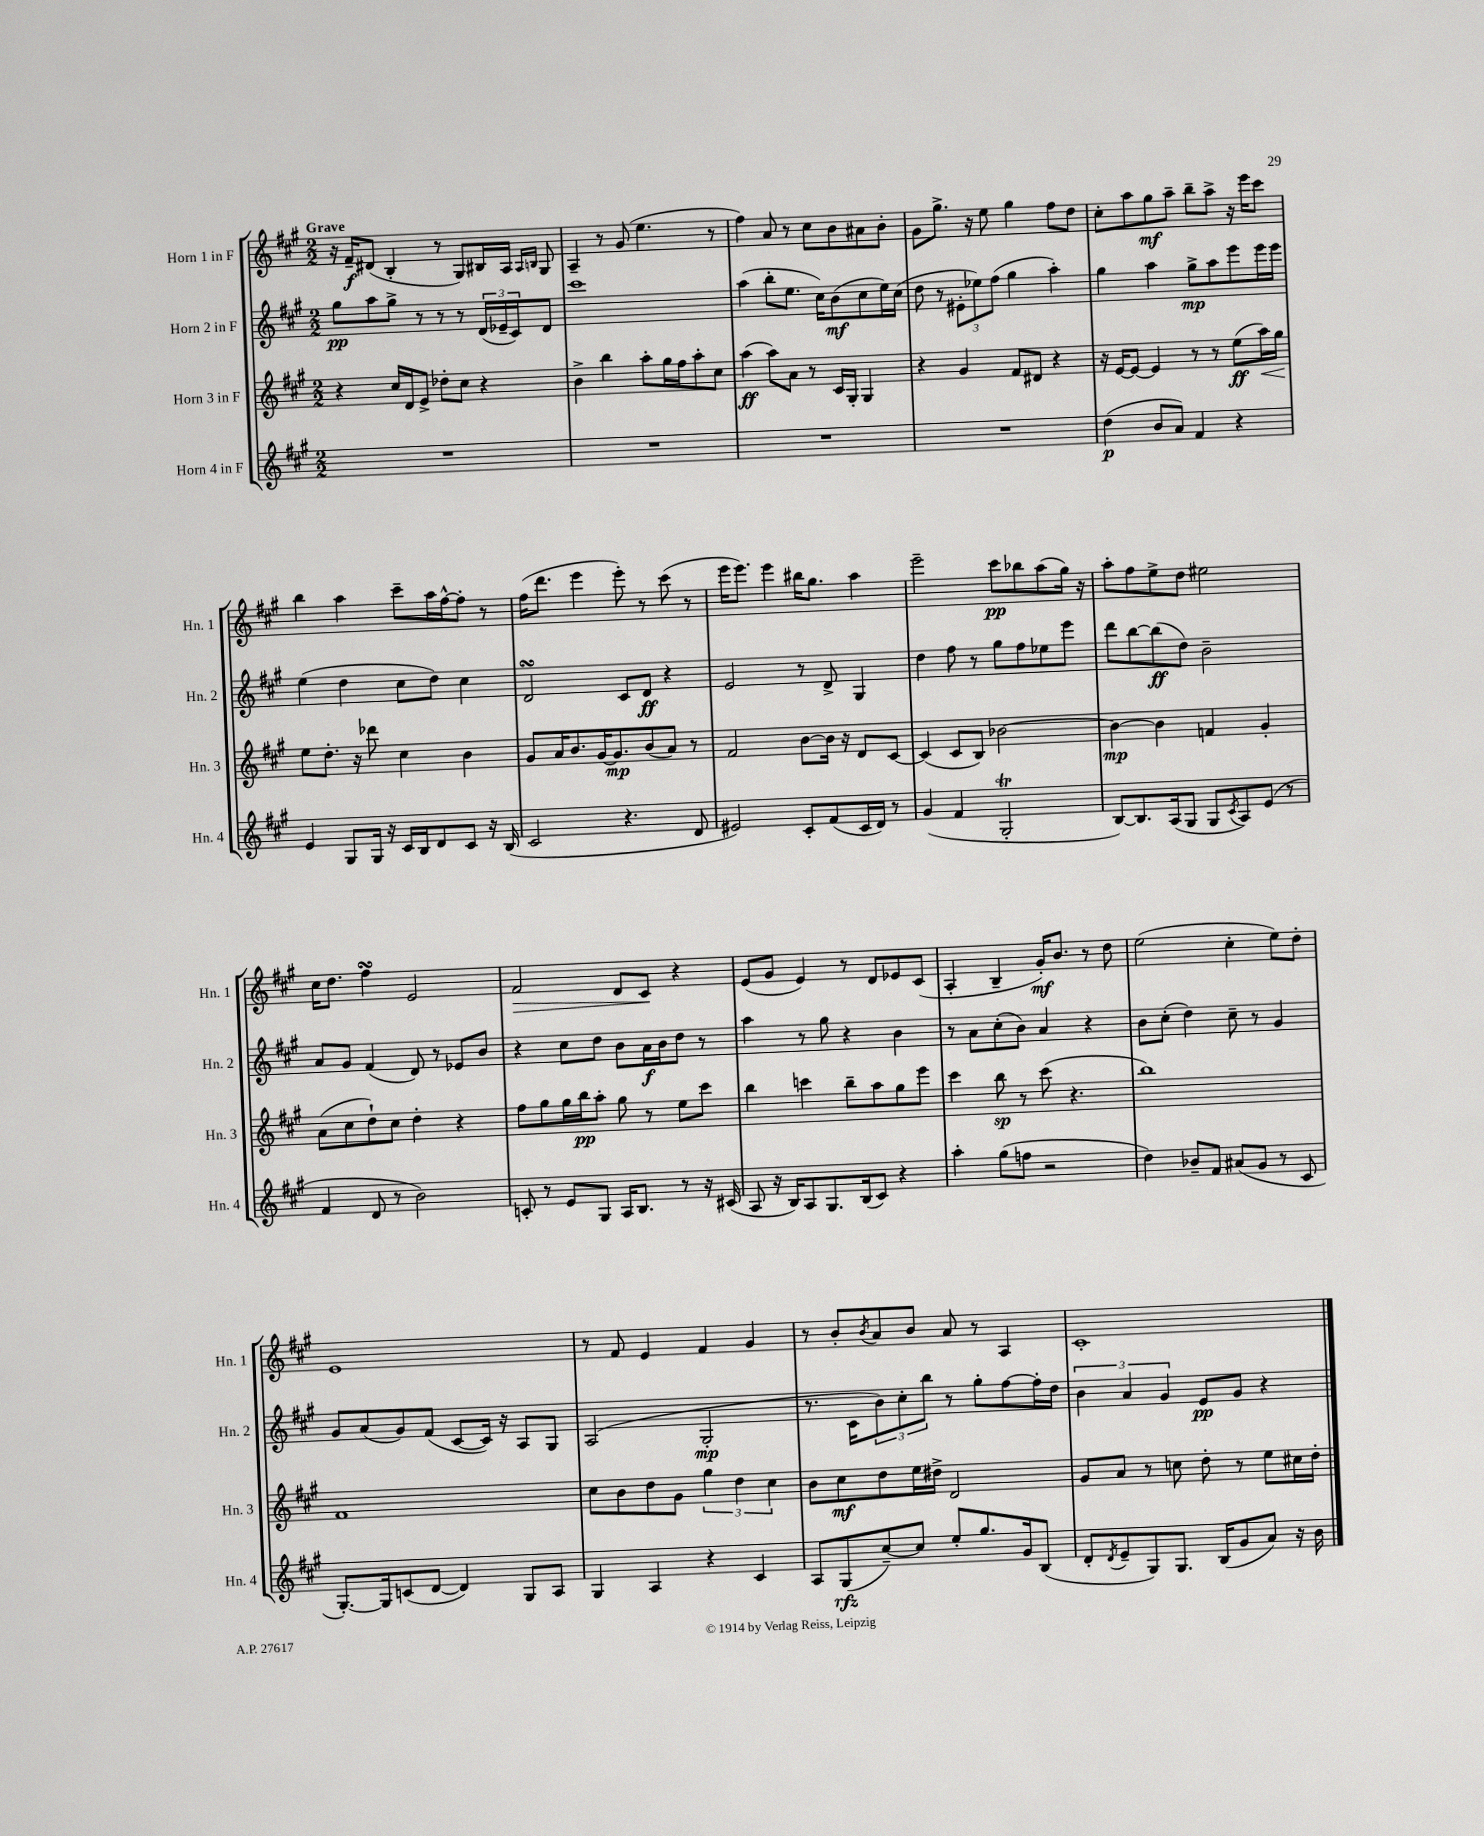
<<
\new StaffGroup <<
\new Staff = "s0" \with { instrumentName = "Horn 1 in F" shortInstrumentName = "Hn. 1" } {
    \clef treble \key a \major \numericTimeSignature \time 2/2 \tempo "Grave"
    r16 fis'16--\f dis'8( b4-. r8 gis8) bis16 a16 \grace { a16 b16 } gis8 |
    a4-- r8 gis'8( e''4. r8 |
    fis''4) a'8 r8 cis''8 b'8 ais'8 b'8-. |
    gis'8 gis''8.-> r16 e''8 gis''4 fis''8 d''8 |
    cis''8-. a''8 gis''8\mf a''8-- b''8-- a''8-> r16 e'''16 cis'''8 |
    b''4 a''4 cis'''8-- a''16 fis''16~-^ fis''8-. r8 |
    fis''16( d'''8. e'''4 e'''8-.) r8 cis'''8( r8 |
    e'''16 e'''8.) e'''4 bis''16 gis''8. a''4 |
    e'''2-- cis'''8\pp bes''8 a''8( gis''16) r16 |
    a''8-. fis''8 e''8-> d''8 eis''2 |
    cis''16 d''8. fis''4\turn e'2 |
    fis'2\> d'8 cis'8\! r4 |
    e'8( gis'8 e'4) r8 d'8 ees'8 cis'8( |
    a4-. b4-- gis'16-.\mf) b'8. r8 d''8 |
    e''2( cis''4-. e''8) d''8-. |
    e'1 |
    r8 fis'8 e'4 fis'4 gis'4 |
    r8 b'8-. \acciaccatura { b'8 } a'8 b'8 a'8 r8 a4 |
    cis'1-. \bar "|." |
}
\new Staff = "s1" \with { instrumentName = "Horn 2 in F" shortInstrumentName = "Hn. 2" } {
    \clef treble \key a \major \numericTimeSignature \time 2/2
    gis''8\pp a''8 gis''8-> r8 r8 r8 \tuplet 3/2 { d'16( ees'16-- cis'16) } d'8 |
    cis'''1 |
    a''4( b''8-. e''8. cis''16) b'8\mf( cis''8 e''16) cis''16( |
    d''8 r8 \tuplet 3/2 { eis'8-. ees''8) fis''8( } gis''4 a''4-.) |
    gis''4 a''4 gis''8->\mp a''8 e'''8 e'''16 e'''16 |
    e''4( d''4 cis''8 d''8) cis''4 |
    d'2\turn cis'8 d'8\ff r4 |
    e'2 r8 d'8-> gis4 |
    d''4 fis''8 r8 gis''8 fis''8 ees''8 e'''8 |
    d'''8 b''8~ b''8\ff( d''8) b'2-- |
    a'8 gis'8 fis'4( d'8) r8 ees'8 b'8 |
    r4 cis''8 d''8 b'8 a'16\f b'16 d''8 r8 |
    a''4 r8 gis''8 r4 b'4 |
    r8 a'8 cis''8-.( b'8) a'4 r4 |
    b'8 cis''8-.( d''4) cis''8-- r8 gis'4 |
    gis'8 a'8( gis'8) fis'8( cis'8~ cis'16) r16 a8 gis8 |
    a2( gis2-.\mp |
    r8. cis'16 \tuplet 3/2 { b'8) cis''8-. b''8 } r8 gis''8-. fis''8~ fis''16-. d''16 |
    \tuplet 3/2 { b'4 a'4 gis'4 } e'8\pp gis'8 r4 \bar "|." |
}
\new Staff = "s2" \with { instrumentName = "Horn 3 in F" shortInstrumentName = "Hn. 3" } {
    \clef treble \key a \major \numericTimeSignature \time 2/2
    r4 cis''16 d'16 e'8-> des''8-. cis''8 r4 |
    b'4-> b''4 a''8-. gis''16 fis''16 a''8-. cis''8 |
    a''4\ff( a''8) a'8 r8 cis'16 gis16-. gis4 |
    r4 gis'4 fis'8 dis'8 r4 |
    r16 e'16~ e'8~ e'4 r8 r8 e''8\ff( a''16\<) gis''16 |
    e''8\! d''8.-. r16 des'''8 cis''4 b'4 |
    gis'8 a'16 b'8. gis'16~ gis'8.\mp b'8( a'8) r8 |
    fis'2 b'8~ b'16 r16 d'8 cis'8~ |
    cis'4( cis'8 b8) bes'2~ |
    bes'4~\mp bes'4 f'4 gis'4-. |
    a'8( cis''8 d''8-!) cis''8 d''4-. r4 |
    fis''8 gis''8 gis''16 b''16\pp a''8-. gis''8 r8 e''8 cis'''8 |
    b''4 c'''4 b''8-- a''8 gis''8 e'''8 |
    cis'''4 b''8\sp r8 cis'''8( r4. |
    b''1) |
    fis'1 |
    cis''8 b'8 d''8 gis'8 \tuplet 3/2 { gis''4 d''4 cis''4 } |
    b'8 cis''8\mf d''8 e''16 dis''16-> d'2 |
    gis'8 a'8 r8 c''8 d''8-. r8 e''8 cis''16 d''16-. \bar "|." |
}
\new Staff = "s3" \with { instrumentName = "Horn 4 in F" shortInstrumentName = "Hn. 4" } {
    \clef treble \key a \major \numericTimeSignature \time 2/2
    R1 |
    R1 |
    R1 |
    R1 |
    d''4\p( b'8 a'8) fis'4 r4 |
    e'4 gis8 gis16 r16 cis'16 b16 d'8 cis'8 r16 b16( |
    cis'2 r4. d'8 |
    eis'2) cis'8-. fis'8( cis'16 d'16) r8 |
    gis'4( fis'4 gis2-.\trill |
    b8~) b8. a16( gis8 gis8 \acciaccatura { cis'8 } a8) e'8( r8 |
    fis'4 d'8 r8 b'2) |
    c'8-. r8 e'8 gis8 a16 b8. r8 r16 cis'16( |
    a8 r16 b16) a8 gis8. b16( cis'8) r4 |
    a''4-. gis''8( f''8 r2 |
    d''4) bes'8-- fis'8 ais'8( gis'8 r8 cis'8 |
    gis8.~-.) gis16 c'8( d'8~ d'4) gis8 a8 |
    gis4 a4 r4 cis'4 |
    a8 gis8\rfz( cis''8~--) cis''8 e''8-. gis''8. gis'16 b8( |
    d'8-. \acciaccatura { d'8 } e'8-- gis8) gis8. b16( gis'8 a'8) r16 b'16 \bar "|." |
}
>>
>>
\layout { \context { \Score \remove "Bar_number_engraver" } }
